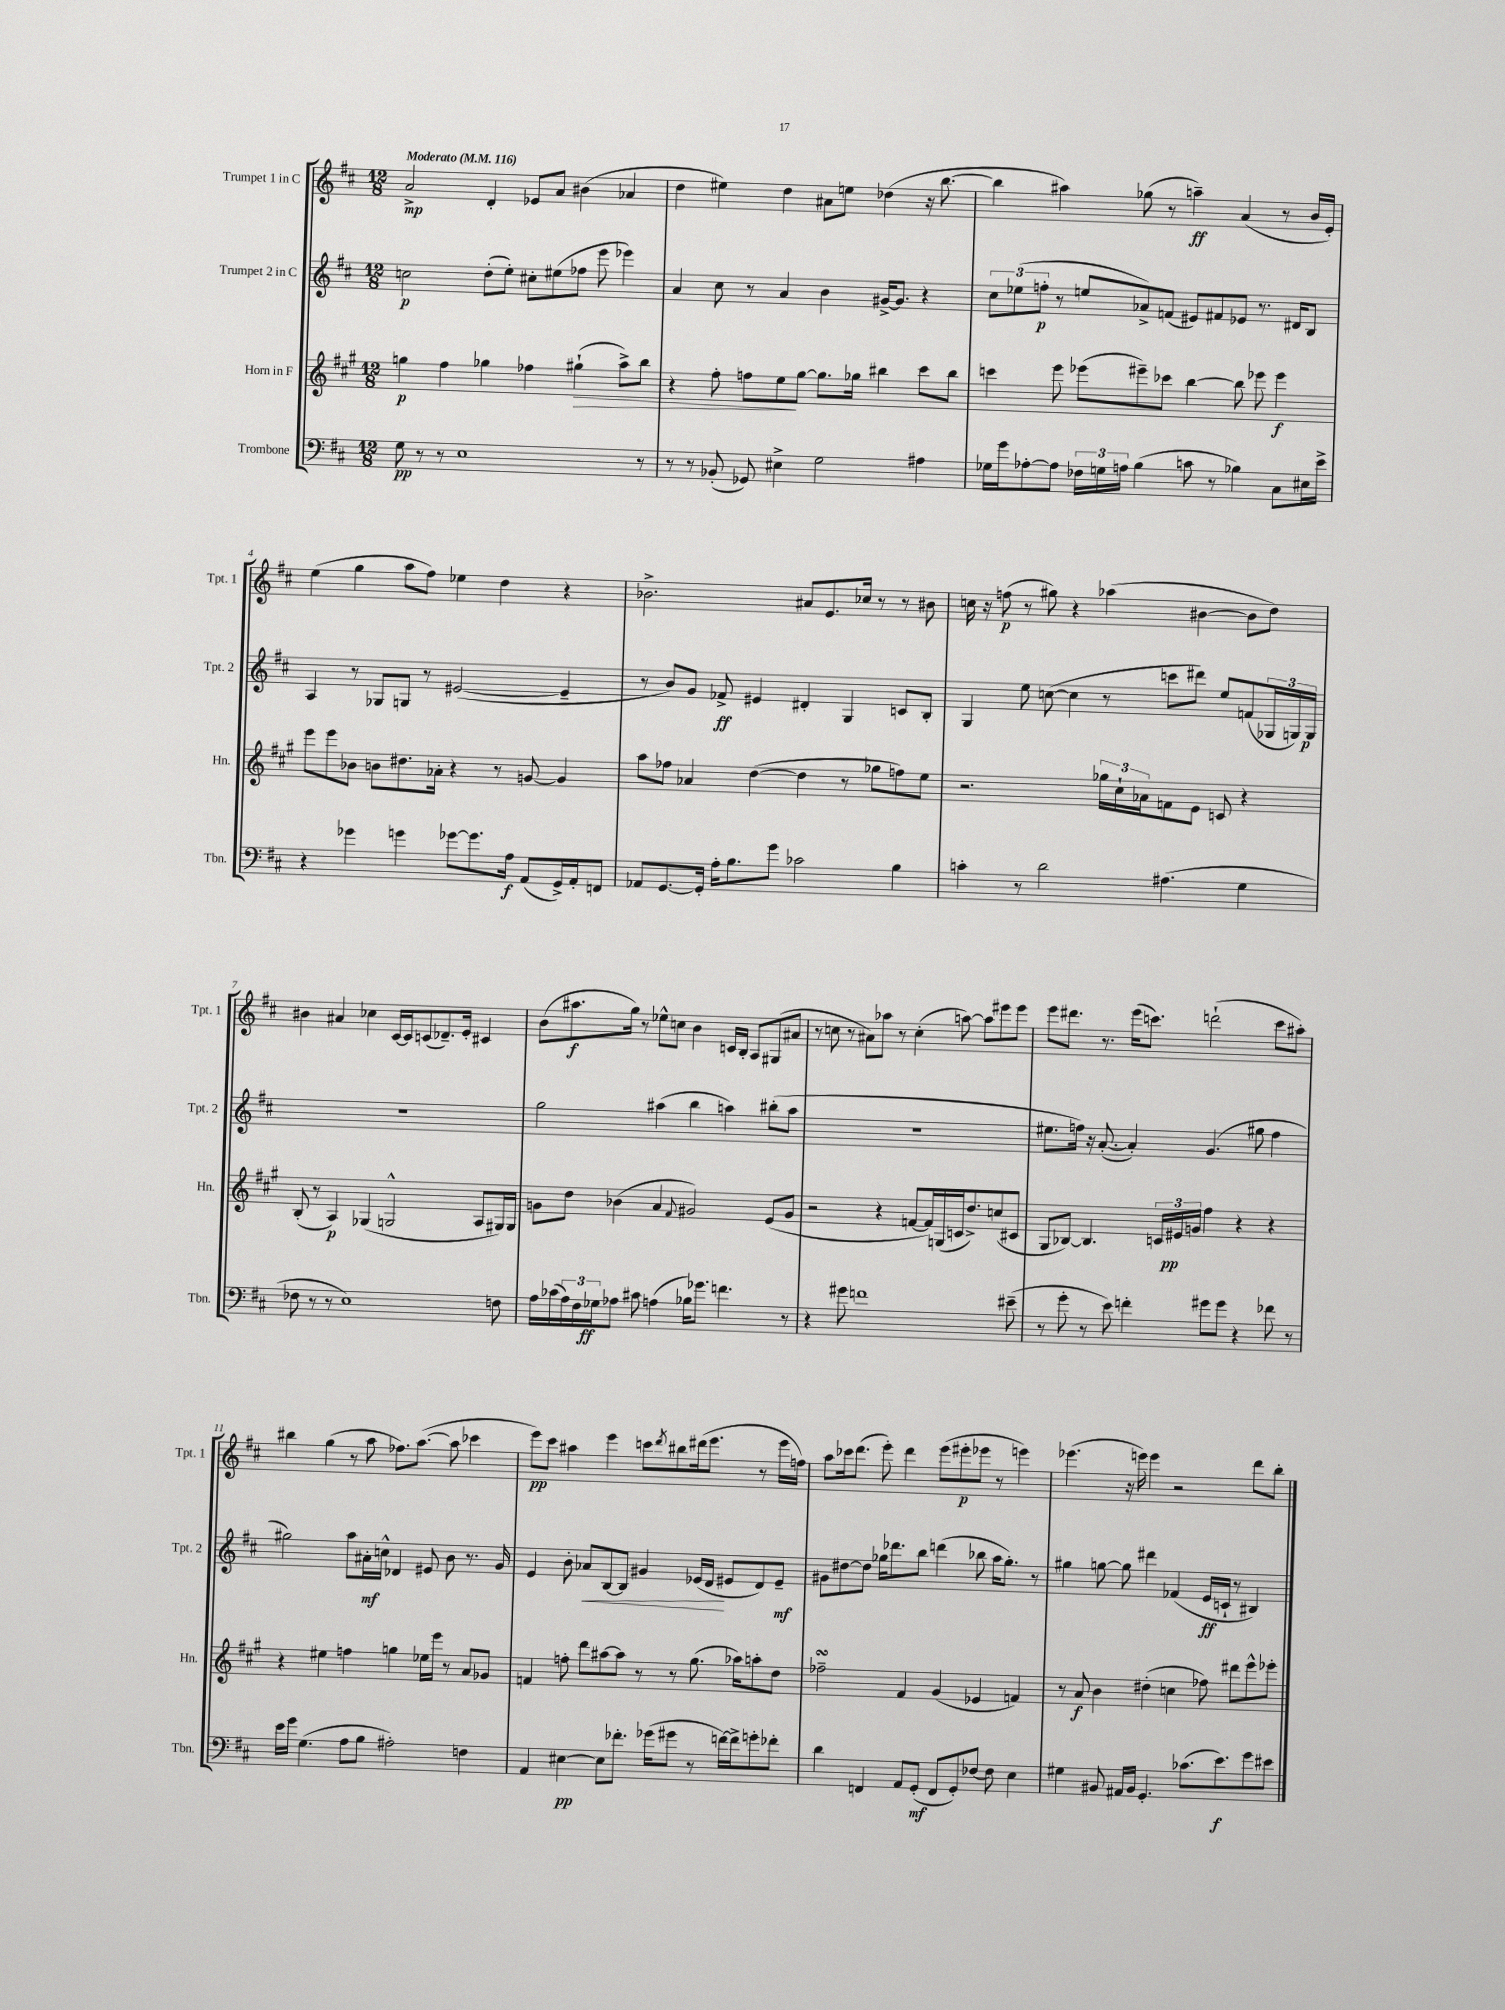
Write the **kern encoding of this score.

**kern	**kern	**kern	**kern
*staff4	*staff3	*staff2	*staff1
*clefF4	*clefG2	*clefG2	*clefG2
*k[f#c#]	*k[f#c#g#]	*k[f#c#]	*k[f#c#]
*M12/8	*M12/8	*M12/8	*M12/8
*MM116	*MM116	*MM116	*MM116
8G\	4gg\	2cc\	2a^/
8r	.	.	.
8r	4ff#\	.	.
1E	.	.	.
.	4gg-\	(8dd'\L	4d'/
.	.	8ee'\J)	.
.	4ff-\	8cc#'\L	8e-/L
.	.	(8ee#\	8a/J
.	(4gg#`\	8ff-\J	(4b#\
.	.	8eee\	.
.	8aa^\L)	4eee-\)	4a-/
8r	8bb\J	.	.
=	=	=	=
8r	4r	4a/	4dd\
8r	.	.	.
(8BB-'/	8ff#'\	8cc#\	4ee#\)
8GG-/)	8ff\L	8r	.
4E#^\	8ee\	4a/	4dd\
.	[8gg#\J	.	.
2G\	8.gg#\]L	4b\	8a#\L
.	.	.	8ee\J
.	16gg-\Jk	.	.
.	4bb#\	[16g#^/LK	(4dd-\
.	.	8.g#/]J	.
4A#\	8ccc#\L	4r	16r
.	.	.	[8.bb\
.	8bb#\J	.	.
=	=	=	=
16G-\LL	4ccc\	12cc#\L	4bb\]
16g\J	.	.	.
.	.	(12ee-\	.
[8A-'\	.	.	.
.	.	12ff'\J	.
8A-\]J	8eee\	8r	4aa#\)
24F-\LL	(8eee-\L	8ee/L	.
24G\	.	.	.
24A\JJ	.	.	.
(4B\	8eee#~\)	8a-^/)	(8gg-\
.	8ccc-\J	(8f/J	8r
8c\	[4bb\	8e#/L)	4aa~\)
8r	.	8f#/	.
4B-\)	8bb\]	8e-/J	(4a/
.	8eee-\	8.r	.
8C#\L	4eee-\	.	8r
.	.	16d#/LK	.
16E#\L	.	8B/J	16b/LL
16e^\JJ	.	.	16e'/JJ)
=	=	=	=
4r	8eee\L	4A/	(4ee\
.	8eee\	.	.
4g-\	8b-\J	8r	4gg\
.	8b\L	8G-/L	.
4g\	8.dd#\	8G/J	8aa\L
.	.	8r	8ff#\J)
.	16a-'\Jk	.	.
[8g-\L	4r	([2e#/	4ee-\
8.g-\]	.	.	.
.	8r	.	4dd\
16A\Jk	.	.	.
(8AA/L	[8g/	.	.
16GG^/L)	4g/]	4e#~/]	4r
16AA'/J	.	.	.
8FF/J	.	.	.
=	=	=	=
8AA-/L	8aa\L	8r	2.b-^\
[8.GG/	8ff-\J	8b/L)	.
.	4a-/	8g/J	.
16GG'/]Jk	.	.	.
16A'\LK	.	8f-^/	.
8.B\	.	.	.
.	([4dd\	4e#/	.
8g\J	.	.	.
2c-\	4dd\]	4d#'/	8a#/L
.	.	.	8.e/
.	8r	4G/	.
.	.	.	16cc-/Jk
.	8gg-\L	.	8r
4B\	8ff\)	8c/L	8r
.	8ee\J	8B'/J	8b#\
=	=	=	=
4c'\	2.r	4G/	16cc\
.	.	.	16r
.	.	.	(8ff\
8r	.	8ee\	8r
2d\	.	([8cc\	8gg#\)
.	.	4cc\]	4r
.	24gg-\LL	8r	(4aa-\
.	24cc#`\	.	.
.	24a-\J	.	.
(4.A#\	8f\	8ccc\L	.
.	8e\J	8ddd#\J)	[4b#\
.	8c/	8ee/L	.
4G\	4r	(8f/	8b#\]L
.	.	24G-/L	8dd\J)
.	.	24G/)	.
.	.	24G/JJ	.
=	=	=	=
8F-\	(8B'/	1.r	4b#\
8r	8r	.	.
8r	4A/)	.	4a#/
1E)	.	.	.
.	(4G-/	.	4cc-\
.	2G^^/	.	[16c#/LL
.	.	.	16c#/]J
.	.	.	(8c/
.	.	.	8.d-~/)
.	.	.	16e'/Jk
.	8A/L	.	4c#/
8F\	16G#/L)	.	.
.	16G#/JJ	.	.
=	=	=	=
16A\LL	8g\L	2gg\	(8b\L
(16c-\	.	.	.
24A\)	8dd\J	.	8.aa#\
24F#\	.	.	.
24G-\J	.	.	.
8A-\J	(4b-\	.	.
.	.	.	16gg\Jk)
8c#\	.	.	8r
(4A\	4a/	(4aa#\	8ee-^^\L
.	.	.	8cc\J
.	8qqf#/	.	.
16B-\LK)	2g#/)	4bb\	4b\
8.g-\J	.	.	.
4.f\	.	4aa\)	16c/LL
.	.	.	16B'/JJ
.	.	.	8A/L
.	(8e/L	(8bb#'\L	(8G#/
8r	8g#/J	8aa\J	8a#/J
=	=	=	=
4r	2r	1.r	8r
.	.	.	8cc\
8g#\	.	.	8r
1f	.	.	8a#\L)
.	4r	.	8aa-\J
.	.	.	8r
.	[8f/L	.	(4cc'\
.	16f/]L)	.	.
.	(16G/	.	.
.	16c/J	.	[8aa\)
.	8.dd^/)	.	.
.	.	.	8aa\]L
.	(8cc/	.	8eee#\
(8e#~\	8c#/J	.	8eee#\J
=	=	=	=
8r	8G#/L	8.ee#\L	8eee\L
8g'\	[8B-/J)	.	8.ddd#\J
.	.	16ff\Jk)	.
8r	4.B-/]	16r	.
.	.	([8.a'/	8.r
8e\)	.	.	.
4f'\	.	4a'/])	(16eee\LK
.	.	.	8.ccc\J)
.	24c/LL	.	.
.	24e#/	.	.
.	24g/JJ	.	.
8g#\L	4ff#\	(4.g/	(2ddd`\
8g#\J	.	.	.
4r	4r	.	.
.	.	8gg#\	.
8f-\	4r	4ff\	8ccc\L
8r	.	.	8aa#'\J)
=	=	=	=
16e\LL	4r	2gg#\)	4bb#\
16g\JJ	.	.	.
(4.G\	.	.	.
.	4ee#\	.	(4gg\
8A\L	4ff\	8aa\L	8r
8B\J	.	16a#'\L	8aa\
.	.	16cc^^\JJ	.
2A#'\)	4gg\	4d-/	8.ff-\L)
.	.	.	([8.aa\J
.	16ee-\LL	8e#/	.
.	16eee\JJ	.	.
.	8r	8b\	8aa\]
4F\	8a/L	8.r	4ccc-\
.	8g-/J	.	.
.	.	16g/	.
=	=	=	=
4AA/	4f/	4e/	8eee\L)
.	.	.	8ccc#\J
[4E#\	8ff'\	8b'\	4aa#\
.	8ddd\L	8a-/L	.
8E#\]L	[8aa#\	[8B/	4eee\
8.f-'\J	8aa#\]J	8B/]J	.
.	8r	4g#/	8ccc\L
(16g-\LK	.	.	.
.	.	.	8qddd/
8g#\J	8r	.	8bb#\
8r	(8.gg#\	(16e-/LL	(16ddd#\k
.	.	16d/JJ	8.eee\J
[16f\LL)	.	8e#/L	.
16f^\]J	16aa-\LK)	.	.
8g'\	8aa'\	8d/)	8r
8f-'\J	8dd\J	8e#~/J	16eee\LL
.	.	.	16ff\JJ)
=	=	=	=
4d\	2ff-~\	8g#\L	8aa\L
.	.	[8dd#\	16ccc-\k
.	.	.	(8.ddd\J
4FF/	.	8dd#\]J	.
.	.	16gg-\LK	8eee'\)
.	.	8.ddd-\	.
8AA/L	4f#/	.	4ddd\
(8GG'/J	.	8bb\J	.
8FF/L	(4g#/	(4ddd\	(8eee\L
8GG'/)	.	.	8eee#'\
[8F-/J	4e-/	8bb-\	8eee-\J
8F-\]	.	16aa\LK	8r
.	.	8.gg-'\J)	.
4E\	4f/)	.	4eee\)
.	.	8r	.
=	=	=	=
4G#\	8r	4gg#\	(4.eee-\
.	8a/	.	.
8BB#/	4b\	[8gg\	.
16AA#/LL	.	8gg\]	16r
16BB#/JJ	.	.	16eee\)
4.GG'/	(4dd#'\	4ddd#\	4eee\
.	4cc\	(4f-/	2r
(8.c-\L	.	.	.
.	8ff-\)	16e/LL	.
8.e\)	.	16c`/JJ	.
.	8ddd#\L	8r	.
8g\	8eee^^\	4B#/)	8ddd\L
8e#\J	8eee-'\J	.	8bb'\J
==	==	==	==
*-	*-	*-	*-
